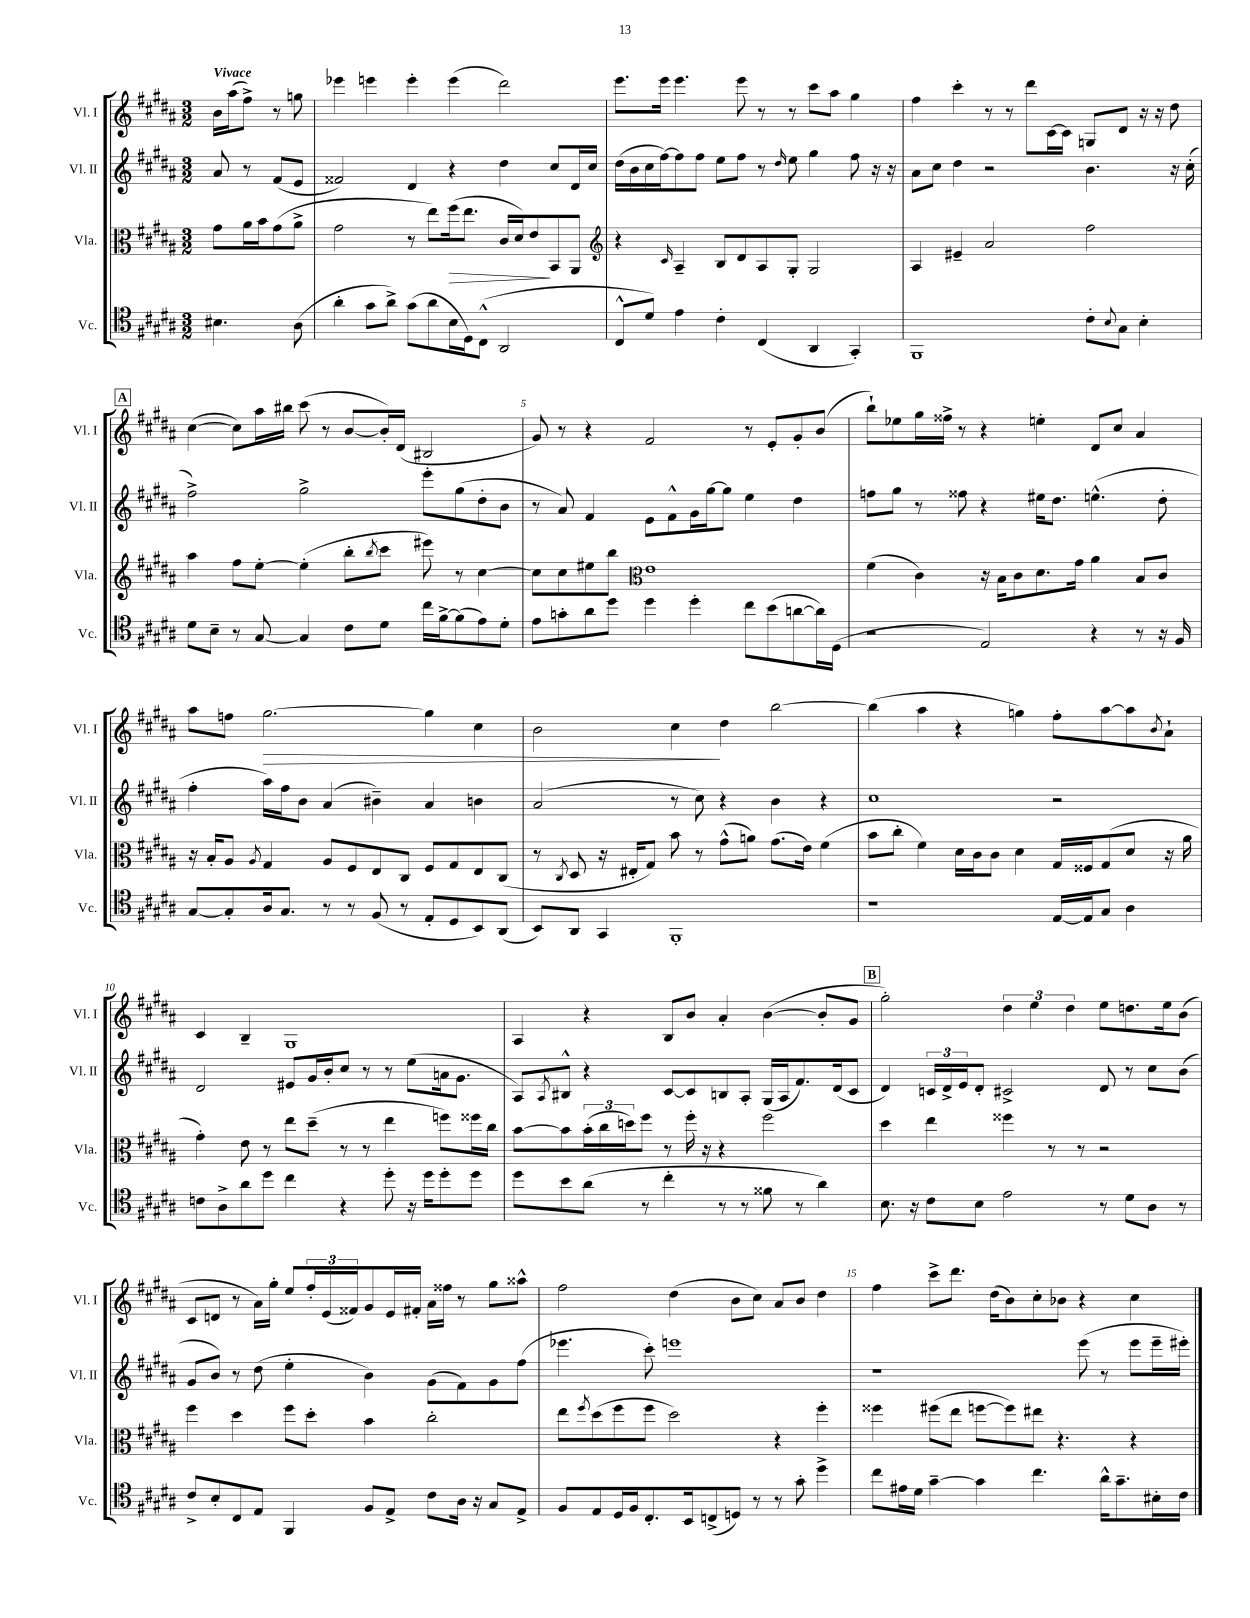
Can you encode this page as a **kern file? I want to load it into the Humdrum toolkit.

**kern	**kern	**dynam	**kern	**kern	**dynam
*part4	*part3	*part3	*part2	*part1	*part1
*staff4	*staff3	*staff3	*staff2	*staff1	*staff1
*I"Vc.	*I"Vla.	*	*I"Vl. II	*I"Vl. I	*
*I'Vc.	*I'Vla.	*	*I'Vl. II	*I'Vl. I	*
*clefC4	*clefC3	*	*clefG2	*clefG2	*
*k[f#c#g#d#a#]	*k[f#c#g#d#a#]	*	*k[f#c#g#d#a#]	*k[f#c#g#d#a#]	*
*M3/2	*M3/2	*	*M3/2	*M3/2	*
=	=	=	=	=	=
!	!	!	!	!LO:TX:a:B:t=Vivace	!
4.B#X\	8g#\L	.	8a#/	16b\LL	.
.	.	.	.	(16aa#\J	.
.	16a#\L	.	8r	8ff#^\J)	.
.	16b\J	.	.	.	.
.	(8g#\	.	(8f#/L	8r	.
(8A#\	8a#^\J	.	8e/J	8ggn\	.
=1	=1	=1	=1	=1	=1
4a#'\	2g#\	.	2f##X/)	4eee-X\	.
8g#\L	.	.	.	4eeen\	.
8a#^\J)	.	.	.	.	.
(8g#\L	8r	.	4d#/	4eee'\	.
8a#\	8ee\L)	.	.	.	.
!	!	!LO:HP:b	!	!	!
16B\L	(16ff#\k	>	4r	(4eee\	.
16D#\J)	8.ee\J	.	.	.	.
(8C#^^\J	.	.	.	.	.
2AA#/	16c#/LL	.	4dd#\	2ddd#\)	.
.	16d#/J)	.	.	.	.
.	8e/	.	.	.	.
.	8BB/	]	8cc#/L	.	.
.	8AA#/J	.	16d#/L	.	.
.	.	.	16cc#/JJ	.	.
=2	=2	=2	=2	=2	=2
*	*clefG2	*	*	*	*
8C#^^/L	4r	.	(16dd#\LL	8.eee\L	.
.	.	.	16b\	.	.
8d#/J)	.	.	16cc#\	.	.
.	.	.	[16ff#\J)	16eee\Jk	.
.	16qqc#/	.	.	.	.
4e\	4A#~/	.	8ff#\]	4.eee\	.
.	.	.	8ff#\J	.	.
4c#'\	8B/L	.	8ee\L	.	.
.	8d#/	.	8ff#\J	8eee\	.
(4C#/	8A#/	.	8r	8r	.
.	.	.	16qqdd#/	.	.
.	8G#'/J	.	8ee\	8r	.
4AA#/	2G#/	.	4gg#\	8ccc#\L	.
.	.	.	.	8aa#\J	.
4GG#'/)	.	.	8ff#\	4gg#\	.
.	.	.	16r	.	.
.	.	.	16r	.	.
=3	=3	=3	=3	=3	=3
1FF#	4A#/	.	8a#\L	4ff#\	.
.	.	.	8cc#\J	.	.
.	4e#X~/	.	4dd#\	4ccc#'\	.
.	2a#/	.	2r	8r	.
.	.	.	.	8r	.
.	.	.	.	8ddd#\L	.
.	.	.	.	[16c#\L	.
.	.	.	.	16c#\JJ]	.
8c#'\L	2ff#\	.	4.b\	8Gn/L	.
8qqB/	.	.	.	.	.
8G#\J	.	.	.	8d#/J	.
4B'\	.	.	.	16r	.
.	.	.	.	16r	.
.	.	.	16r	8dd#\	.
.	.	.	(16cc#'\	.	.
!!LO:LB:g=z
!!LO:REH:place=s1:t=A
=4	=4	=4	=4	=4	=4
8d#\L	4aa#\	.	2ff#^\)	([4cc#\	.
8B~\J	.	.	.	.	.
8r	8ff#\L	.	.	8cc#\L])	.
[8G#/	[8ee'\J	.	.	16aa#\L	.
.	.	.	.	16bb#X\JJ	.
4G#/]	(4ee'\]	.	2gg#^\	(8ccc#\	.
.	.	.	.	8r	.
8c#\L	8bb'\L	.	.	[8b/L	.
.	8qbb/	.	.	.	.
8d#\J	8ccc#\J	.	.	16b'/L])	.
.	.	.	.	(16d#/JJ	.
16cc#\LL	8eee#X\)	.	8eee'\L	2B#X/	.
[16f#^\J	.	.	.	.	.
(8f#\]	8r	.	(8gg#\	.	.
8e\)	[4cc#\	.	8dd#'\	.	.
8d#'\J	.	.	8b\J	.	.
=5	=5	=5	=5	=5	=5
8e\L	8cc#\L]	.	8r	8g#/)	.
8gn'\	8cc#\	.	8a#/)	8r	.
8a#\	8ee#X\	.	4f#/	4r	.
8dd#\J	8bb\J	.	.	.	.
*	*clefC3	*	*	*	*
4dd#\	1e	.	8e\L	2f#/	.
.	.	.	8f#^^\	.	.
4dd#'\	.	.	16g#\L	.	.
.	.	.	[16gg#\J	.	.
.	.	.	8gg#\J]	.	.
8cc#\L	.	.	4ee\	8r	.
(8b\	.	.	.	8e'/L	.
[8an\	.	.	4dd#\	8g#'/	.
16a\L])	.	.	.	(8b/J	.
(16D#\JJ	.	.	.	.	.
=6	=6	=6	=6	=6	=6
2r	(4f#\	.	8ffn\L	8bb`\L)	.
.	.	.	8gg#\J	8ee-X\	.
.	4c#\)	.	8r	16gg#\L	.
.	.	.	.	16ff##X^\JJ	.
.	.	.	8ff##X\	8r	.
2E/)	16r	.	4r	4r	.
.	16B\KL	.	.	.	.
.	8c#\	.	.	.	.
.	8.d#\	.	16ee#X\KL	4een'\	.
.	.	.	8.dd#\J	.	.
.	16g#\Jk	.	.	.	.
4r	4a#\	.	(4.een^^\	8d#/L	.
.	.	.	.	8cc#/J	.
8r	8B/L	.	.	4a#/	.
16r	8c#/J	.	8dd#'\	.	.
16F#/	.	.	.	.	.
!!LO:LB:g=z
=7	=7	=7	=7	=7	=7
[8G#/L	16r	.	4ff#'\	8aa#\L	.
.	16B'/KL	.	.	.	.
8G#'/]	8A#/J	.	.	8ffn\J	.
.	8qA#/	.	.	.	.
!	!	!	!	!	!LO:HP:b
16A#/k	4G#/	.	16aa#\LL)	[2.gg#\	>
8.G#/J	.	.	16ff#\J	.	.
.	.	.	8b\J	.	.
8r	8A#/L	.	(4a#/	.	.
8r	8F#/	.	.	.	.
(8F#/	8E/	.	4b#X~\)	.	.
8r	8C#/J	.	.	.	.
8E'/L	8F#/L	.	4a#/	4gg#\]	.
8D#/	8G#/	.	.	.	.
8BB/)	8E/	.	4bn\	4cc#\	.
(8AA#/J	(8C#/J	.	.	.	.
=8	=8	=8	=8	=8	=8
8BB/L)	8r	.	(2a#/	2b\	.
.	8qC#/	.	.	.	.
8AA#/J	8D#/	.	.	.	.
4GG#/	16r	.	.	.	.
.	16E#X'/KL	.	.	.	.
.	8G#/J)	.	.	.	.
1FF#'	8b\	.	8r	4cc#\	.
.	8r	.	8cc#\)	.	.
.	(8g#^^\L	.	4r	4dd#\	]
.	8an\J)	.	.	.	.
.	(8.g#\L	.	4b\	[2bb\	.
.	16e\Jk)	.	.	.	.
.	(4f#\	.	4r	.	.
=9	=9	=9	=9	=9	=9
1r	8b\L	.	1cc#	(4bb\]	.
.	8cc#'\J	.	.	.	.
.	4f#\)	.	.	4aa#\	.
.	16d#\LL	.	.	4r	.
.	16c#\J	.	.	.	.
.	8c#\J	.	.	.	.
.	4d#\	.	.	4ggn\)	.
[16E/LL	16G#/LL	.	2r	8ff#'\L	.
16E/J]	16F##X/J	.	.	.	.
8G#/J	(8G#/	.	.	[8aa#\	.
4A#\	8d#/J	.	.	8aa#\]	.
.	.	.	.	8qb/	.
.	16r	.	.	8a#`\J	.
.	16a#\	.	.	.	.
!!LO:LB:g=z
=10	=10	=10	=10	=10	=10
8cn\L	4g#'\)	.	2d#/	4c#/	.
8A#^\	.	.	.	.	.
8a#\	8e\	.	.	4B~/	.
8dd#\J	8r	.	.	.	.
4cc#\	8ee\L	.	8e#X/L	1G#	.
.	(8dd#~\J	.	16g#/L	.	.
.	.	.	16b'/J	.	.
4r	8r	.	8cc#/J	.	.
.	8r	.	8r	.	.
8dd#'\	4ee\	.	8r	.	.
16r	.	.	(8ee\L	.	.
16dd#\KL	.	.	.	.	.
8dd#'\	8ffn\L)	.	16an\k	.	.
.	.	.	8.g#\J	.	.
8dd#\J	16ff##X\L	.	.	.	.
.	16cc#\JJ	.	.	.	.
=11	=11	=11	=11	=11	=11
8dd#\L	[8b\L	.	8A#/L)	4A#/	.
.	.	.	8qA#/	.	.
8b\	8b\]	.	8B#X^^/J	.	.
(8a#\J	(24b'\L	.	4r	4r	.
.	24cc#\	.	.	.	.
.	24ddn\J)	.	.	.	.
8r	8ff#\J	.	.	.	.
4cc#'\	8r	.	[8c#/L	8B/L	.
.	16ff#'\	.	8c#/]	8b/J	.
.	16r	.	.	.	.
8r	4r	.	8Bn/	4a#'/	.
8r	.	.	8A#'/J	.	.
8f##X\	2ff#\	.	(16G#/LL	([4b\	.
.	.	.	16A#/J	.	.
8r	.	.	8.f#/)	.	.
4a#\)	.	.	.	8b'/L]	.
.	.	.	(16d#/k	.	.
.	.	.	8c#/J	8g#/J	.
!!LO:REH:place=s1:t=B
=12	=12	=12	=12	=12	=12
8.B\	4dd#\	.	4d#/)	2gg#'\)	.
16r	.	.	.	.	.
8c#\L	4ee\	.	24cn/LL	.	.
.	.	.	24d#^/	.	.
.	.	.	24e/J	.	.
8B\J	.	.	8d#'/J	.	.
2e\	4ff##X\	.	2c#X^/	6dd#\	.
.	.	.	.	6ee\	.
.	8r	.	.	.	.
.	.	.	.	6dd#\	.
.	8r	.	.	.	.
8r	2r	.	8d#/	8ee\L	.
8d#\L	.	.	8r	8.ddn\	.
8A#\J	.	.	8cc#\L	.	.
.	.	.	.	16ee\k	.
8r	.	.	(8b\J	(8b\J	.
!!LO:LB:g=z
=13	=13	=13	=13	=13	=13
8c#^/L	4ff#\	.	8g#/L	8c#/L	.
8B'/	.	.	8b/J)	8dn/J	.
8C#/	4dd#\	.	8r	8r	.
8E/J	.	.	(8dd#\	16a#\LL)	.
.	.	.	.	16gg#'\JJ	.
4FF#/	8ff#\L	.	4ee'\	8ee/L	.
.	8dd#'\J	.	.	24ff#'/L	.
.	.	.	.	(24e/	.
.	.	.	.	24f##X/J)	.
8F#/L	4b\	.	4b\)	8g#/	.
8E^/J	.	.	.	16e/L	.
.	.	.	.	16f#X'/JJ	.
8c#\L	2cc#'\	.	(8g#\L	16a#\LL	.
.	.	.	.	16ff##X\JJ	.
16A#\Jk	.	.	8f#\)	8r	.
16r	.	.	.	.	.
8G#/L	.	.	8g#\	8gg#\L	.
8E^/J	.	.	(8ff#\J	8aa##X^^\J	.
=14	=14	=14	=14	=14	=14
8F#/L	8ee\L	.	4.eee-X\	2ff#\	.
.	8qff#/	.	.	.	.
8E/	(8dd#\	.	.	.	.
16D#/L	8ff#\	.	.	.	.
16F#/J	.	.	.	.	.
8.C#'/	8ff#\J	.	8ccc#'\)	.	.
.	2dd#\)	.	1eeen	(4dd#\	.
16BB/k	.	.	.	.	.
(8Cn^/	.	.	.	.	.
8Dn/J)	.	.	.	8b\L	.
8r	.	.	.	8cc#\J)	.
8r	4r	.	.	8a#/L	.
8g#'\	.	.	.	8b/J	.
4dd#^\	4ff#'\	.	.	4dd#\	.
=15	=15	=15	=15	=15	=15
8cc#\L	4ff##X\	.	1r	4ff#\	.
16e#X\L	.	.	.	.	.
16d#\JJ	.	.	.	.	.
[4g#~\	(8ff#X\L	.	.	8ccc#^\L	.
.	8ee\J	.	.	8.ddd#\J	.
4g#\]	[8ffn\L	.	.	.	.
.	.	.	.	(16dd#\KL	.
.	8ff\])	.	.	8b\)	.
4.cc#\	8ee#X\J	.	.	8cc#'\	.
.	4.r	.	.	8b-X\J	.
.	.	.	(8eee\	4r	.
16a#^^\KL	.	.	8r	.	.
8.g#~\	.	.	.	.	.
.	4r	.	8eee\L	4cc#\	.
16B#X'\L	.	.	16eee~\L	.	.
16c#\JJ	.	.	16eee#X'\JJ)	.	.
==	==	==	==	==	==
*-	*-	*-	*-	*-	*-
